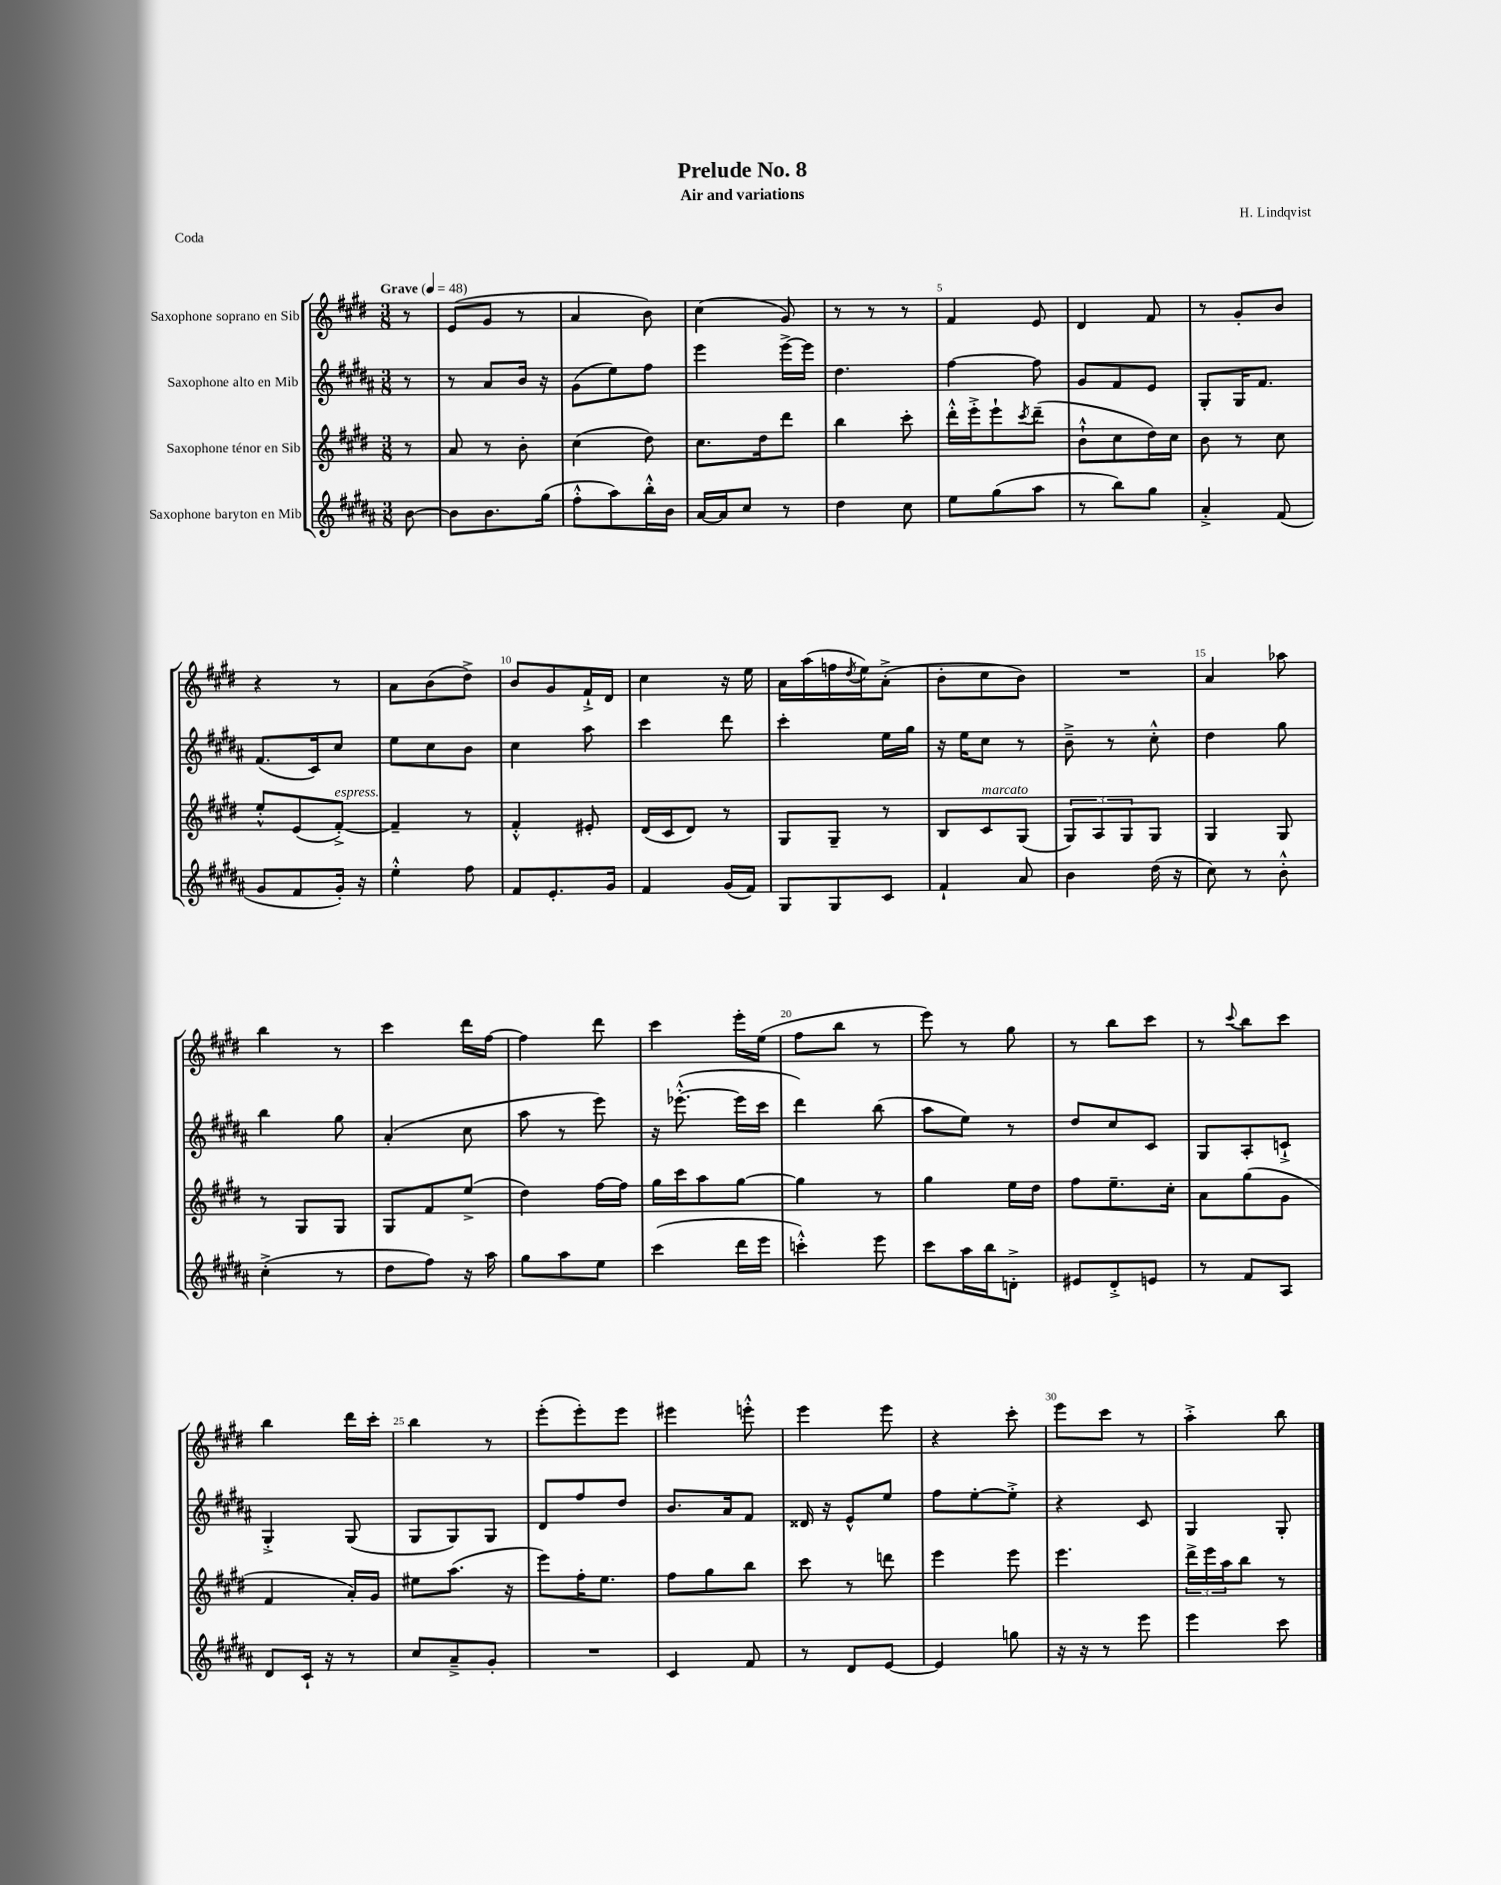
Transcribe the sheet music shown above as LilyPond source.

\header { title = "Prelude No. 8" composer = "H. Lindqvist" subtitle = "Air and variations" piece = "Coda" }
<<
\new StaffGroup <<
\new Staff = "s0" \with { instrumentName = "Saxophone soprano en Sib" } {
    \clef treble \key e \major \numericTimeSignature \time 3/8 \partial 8 \tempo "Grave" 4 = 48
    r8 |
    e'8( gis'8 r8 |
    a'4 b'8) |
    cis''4( gis'8) |
    r8 r8 r8 |
    fis'4 e'8 |
    dis'4 fis'8 |
    r8 gis'8-. b'8 |
    r4 r8 |
    a'8 b'8( dis''8->) |
    b'8 gis'8 fis'16-!-> dis'16 |
    cis''4 r16 e''16 |
    a'16 a''16( f''16 \acciaccatura { dis''8 } e''16) a'8-.->( |
    b'8-. cis''8 b'8) |
    R4. |
    a'4 aes''8 |
    b''4 r8 |
    cis'''4 dis'''16 fis''16~ |
    fis''4 dis'''8 |
    cis'''4 e'''16-. e''16( |
    fis''8 b''8 r8 |
    e'''8) r8 gis''8 |
    r8 b''8 cis'''8 |
    r8 \appoggiatura { cis'''8 } b''8 cis'''8 |
    b''4 dis'''16 cis'''16-. |
    b''4 r8 |
    e'''8-.( e'''8-.) e'''8 |
    eis'''4 e'''8-.-^ |
    e'''4 e'''8 |
    r4 cis'''8-. |
    e'''8 cis'''8 r8 |
    a''4-.-> b''8 \bar "|." |
}
\new Staff = "s1" \with { instrumentName = "Saxophone alto en Mib" } {
    \clef treble \key b \major \numericTimeSignature \time 3/8 \partial 8
    r8 |
    r8 ais'8 b'16 r16 |
    gis'8( e''8) fis''8 |
    e'''4 e'''16~-> e'''16 |
    dis''4. |
    fis''4~ fis''8 |
    gis'8 fis'8 e'8 |
    gis8-. gis16 fis'8. |
    fis'8.( cis'16) cis''8 |
    e''8 cis''8 b'8 |
    cis''4 ais''8 |
    cis'''4 dis'''8 |
    cis'''4-. e''16 gis''16 |
    r16 e''16 cis''8 r8 |
    b'8---> r8 cis''8-.-^ |
    dis''4 gis''8 |
    b''4 gis''8 |
    ais'4-.( cis''8 |
    ais''8 r8 e'''8) |
    r16 ees'''8.~-.-^( ees'''16 cis'''16 |
    dis'''4) b''8( |
    ais''8 e''8) r8 |
    dis''8 cis''8 cis'8 |
    gis8 ais8-. c'8-!-> |
    gis4-.-> gis8( |
    gis8 gis8) gis8 |
    dis'8 fis''8 dis''8 |
    b'8. ais'16 fis'8 |
    disis'16 r16 e'8-^ e''8 |
    fis''8 e''8~-. e''8-.-> |
    r4 cis'8 |
    gis4 gis8-. \bar "|." |
}
\new Staff = "s2" \with { instrumentName = "Saxophone ténor en Sib" } {
    \clef treble \key e \major \numericTimeSignature \time 3/8 \partial 8
    r8 |
    a'8 r8 b'8-. |
    cis''4( dis''8) |
    cis''8. dis''16 dis'''8 |
    b''4 cis'''8-. |
    dis'''16-.-^ e'''16-.-> e'''8-! \acciaccatura { cis'''8 } dis'''8--( |
    b'8-!-^ cis''8 dis''16) cis''16 |
    b'8 r8 cis''8 |
    e''8-.-^ e'8( fis'8~-.->^\markup { \italic "espress." }) |
    fis'4-- r8 |
    fis'4-.-^ eis'8-. |
    dis'16( cis'16 dis'8) r8 |
    gis8 gis8-- r8 |
    b8 cis'8^\markup { \italic "marcato" } gis8( |
    \tuplet 3/2 { gis8) a8 gis8 } gis8 |
    gis4 gis8 |
    r8 gis8 gis8 |
    gis8 fis'8 e''8->( |
    dis''4) fis''16~ fis''16 |
    gis''16 cis'''16 a''8 gis''8~ |
    gis''4 r8 |
    gis''4 e''16 dis''16 |
    fis''8 e''8.-- cis''16-. |
    a'8 gis''8( gis'8 |
    fis'4 a'16-.) gis'16 |
    eis''8 a''8.( r16 |
    e'''8) fis''16-. e''8. |
    fis''8 gis''8 b''8 |
    cis'''8 r8 d'''8 |
    e'''4 e'''8 |
    e'''4. |
    \tuplet 3/2 { dis'''16-> e'''16 a''16 } b''8 r8 \bar "|." |
}
\new Staff = "s3" \with { instrumentName = "Saxophone baryton en Mib" } {
    \clef treble \key b \major \numericTimeSignature \time 3/8 \partial 8
    b'8~ |
    b'8 b'8. gis''16( |
    fis''8-.-^ ais''8) b''16-.-^ b'16 |
    ais'16~ ais'16 cis''8 r8 |
    dis''4 cis''8 |
    e''8 gis''8( ais''8 |
    r8 b''8) gis''8 |
    ais'4-.-> fis'8( |
    gis'8 fis'8 gis'16-.) r16 |
    e''4-.-^ fis''8 |
    fis'8 e'8.-. gis'16 |
    fis'4 gis'16( fis'16) |
    gis8 gis8 cis'8 |
    fis'4-! ais'8 |
    b'4 dis''16( r16 |
    cis''8) r8 b'8-.-^ |
    cis''4-.->( r8 |
    dis''8 fis''8) r16 ais''16 |
    gis''8 ais''8 e''8 |
    cis'''4( dis'''16 e'''16 |
    c'''4-.-^) e'''8 |
    cis'''8 ais''16 b''16 d'8-.-> |
    eis'8 dis'8-.-> e'8 |
    r8 fis'8 ais8 |
    dis'8 cis'16-! r16 r8 |
    cis''8 ais'8---> gis'8-. |
    R4. |
    cis'4 fis'8 |
    r8 dis'8 e'8~ |
    e'4 g''8 |
    r16 r16 r8 e'''8 |
    e'''4 cis'''8 \bar "|." |
}
>>
>>
\layout { \context { \Score \override BarNumber.break-visibility = ##(#f #t #t) barNumberVisibility = #(every-nth-bar-number-visible 5) } }
